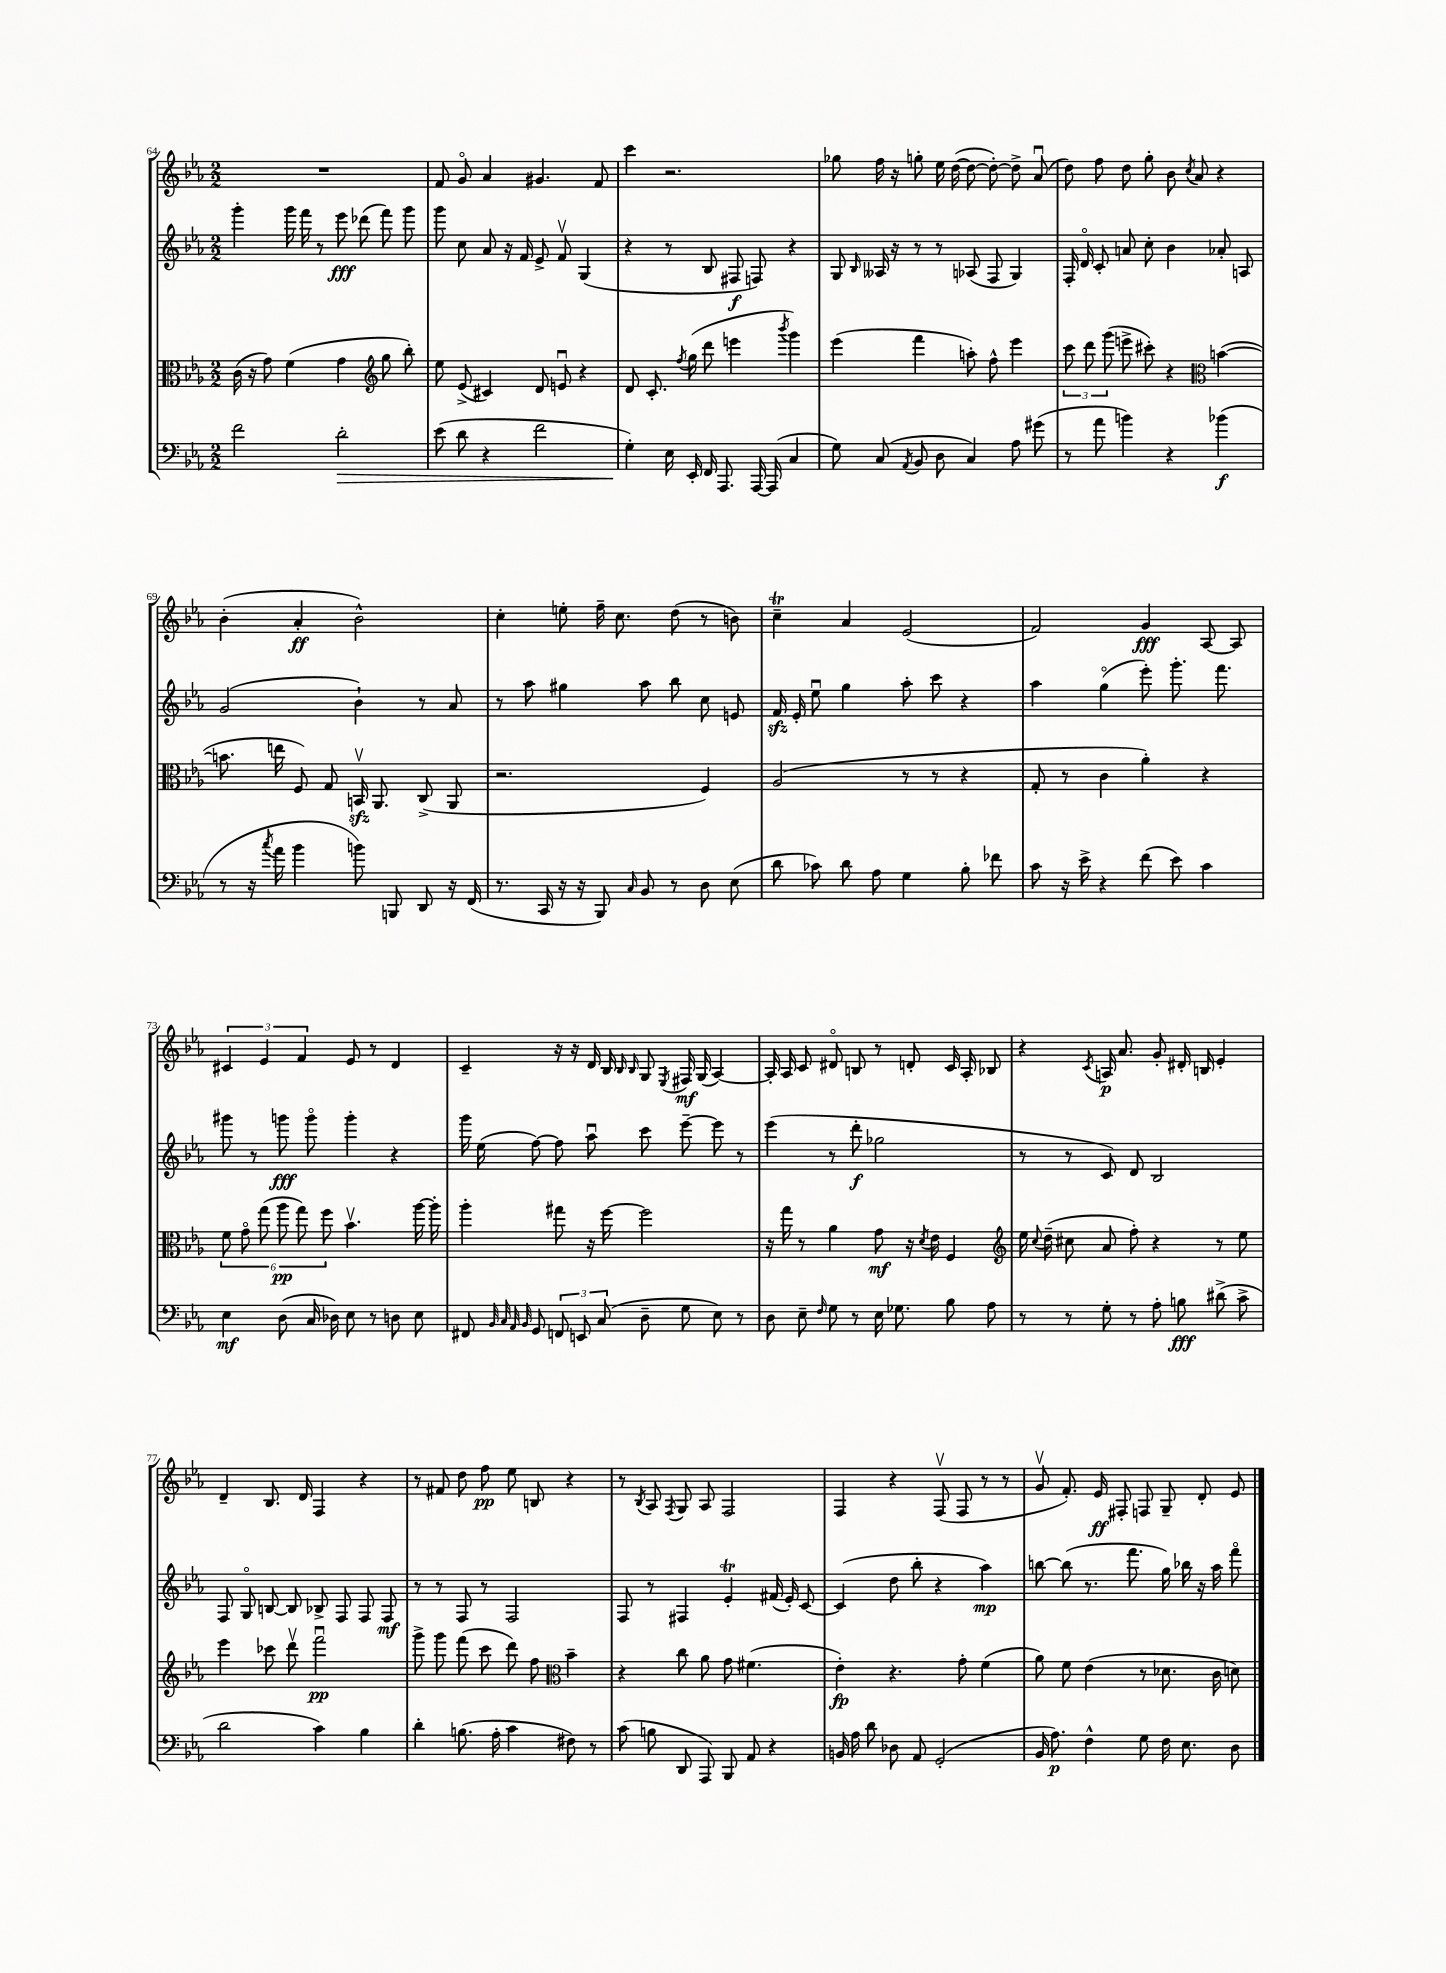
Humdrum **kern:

**kern	**dynam	**kern	**dynam	**kern	**dynam	**kern	**dynam
*part4	*part4	*part3	*part3	*part2	*part2	*part1	*part1
*staff4	*staff4	*staff3	*staff3	*staff2	*staff2	*staff1	*staff1
*clefF4	*	*clefC3	*	*clefG2	*	*clefG2	*
*k[b-e-a-]	*	*k[b-e-a-]	*	*k[b-e-a-]	*	*k[b-e-a-]	*
*M2/2	*	*M2/2	*	*M2/2	*	*M2/2	*
=64	=64	=64	=64	=64	=64	=64	=64
2f\	.	(16c\	.	4ggg'\	.	1r	.
.	.	16r	.	.	.	.	.
.	.	8g\)	.	.	.	.	.
.	.	(4f\	.	16ggg\	.	.	.
.	.	.	.	16fff\	.	.	.
.	.	.	.	8r	.	.	.
!	!LO:HP:b	!	!	!	!	!	!
2d'\	>	4g\	.	8eee-\	fff	.	.
.	.	.	.	(8ddd-X\	.	.	.
*	*	*clefG2	*	*	*	*	*
.	.	8gg\	.	8fff\)	.	.	.
.	.	8bb-'\)	.	8ggg\	.	.	.
=65	=65	=65	=65	=65	=65	=65	=65
(8e-\	.	8ee-\	.	8ggg\	.	8f/	.
8d\	.	(8e-^/	.	8cc\	.	8g/	.
4r	.	4c#X/)	.	8a-/	.	4a-/	.
.	.	.	.	16r	.	.	.
.	.	.	.	16f/	.	.	.
2f\	.	8d/	.	8e-^/	.	4.g#X/	.
.	.	8enu/	.	8fv/	.	.	.
.	.	4r	.	(4G/	.	.	.
.	.	.	.	.	.	8f/	.
=66	=66	=66	=66	=66	=66	=66	=66
4G'\)	.	8d/	.	4r	.	4ccc\	.
.	.	8.c'/	.	.	.	.	.
16E-\	]	.	.	8r	.	2.r	.
.	.	8qff/	.	.	.	.	.
16EE-'/	.	(16gg\	.	.	.	.	.
16FF/	.	8ddd\	.	8B-/	.	.	.
8.AAA-/	.	.	.	.	.	.	.
.	.	4eeen\	.	8F#X/	f	.	.
[16AAA-/	.	.	.	8Fn/)	.	.	.
(16AAA-/]	.	.	.	.	.	.	.
.	.	8qbbb-/	.	.	.	.	.
4C/	.	4ggg\)	.	4r	.	.	.
=67	=67	=67	=67	=67	=67	=67	=67
8G\)	.	(4eee-\	.	8G/	.	8gg-X\	.
.	.	.	.	16qqB-/	.	.	.
(8C/	.	.	.	16A--X/	.	16ff\	.
.	.	.	.	16r	.	16r	.
8qAA-/	.	.	.	.	.	.	.
8BB-/	.	4fff\	.	8r	.	8ggn'\	.
8D\	.	.	.	8r	.	16ee-\	.
.	.	.	.	.	.	([16dd\	.
4C/)	.	8aan'\)	.	(8A-X/	.	8dd\_	.
.	.	8ff^^\	.	8F/	.	8dd'\_)	.
8A-\	.	4eee-\	.	4G/)	.	8dd^\]	.
(8g#X\	.	.	.	.	.	(8a-u/	.
=68	=68	=68	=68	=68	=68	=68	=68
8r	.	12ccc\	.	16F'/	.	8dd\)	.
.	.	.	.	16d/	.	.	.
.	.	12ddd\	.	.	.	.	.
8a-\	.	.	.	8c'/	.	8ff\	.
.	.	(12ggg\	.	.	.	.	.
4bn\)	.	8eeen^\	.	8an/	.	8dd\	.
.	.	8ccc#X'\)	.	8cc'\	.	8gg'\	.
4r	.	4r	.	4b-\	.	8b-\	.
.	.	.	.	.	.	8qcc/	.
.	.	.	.	.	.	8a-/	.
*	*	*clefC3	*	*	*	*	*
(4b-X\	f	([4bn\	.	8a-X'/	.	4r	.
.	.	.	.	8An/	.	.	.
!!LO:LB:g=z
=69	=69	=69	=69	=69	=69	=69	=69
8r	.	8.bn\]	.	(2g/	.	(4b-'\	.
16r	.	.	.	.	.	.	.
8qcc/	.	.	.	.	.	.	.
16a-\	.	16een\	.	.	.	.	.
4b-\	.	8F/)	.	.	.	4a-'/	ff
.	.	8G/	.	.	.	.	.
8bn\)	.	16BBnzzv/	.	4b-`\)	.	2b-^^\)	.
.	.	8.AA-/	.	.	.	.	.
8BBBn/	.	.	.	.	.	.	.
8DD/	.	(8C^/	.	8r	.	.	.
16r	.	8AA-/	.	8a-/	.	.	.
(16FF/	.	.	.	.	.	.	.
=70	=70	=70	=70	=70	=70	=70	=70
8.r	.	2.r	.	8r	.	4cc'\	.
.	.	.	.	8aa-\	.	.	.
16CC/	.	.	.	.	.	.	.
16r	.	.	.	4gg#X\	.	8een'\	.
16r	.	.	.	.	.	.	.
8BBB-/)	.	.	.	.	.	16ff~\	.
.	.	.	.	.	.	8.cc\	.
16qqC/	.	.	.	.	.	.	.
8BB-/	.	.	.	8aa-\	.	.	.
8r	.	.	.	8bb-\	.	(8dd\	.
8D\	.	4F/)	.	8cc\	.	8r	.
(8E-\	.	.	.	8en/	.	8bn\)	.
=71	=71	=71	=71	=71	=71	=71	=71
8d\	.	(2A-/	.	16fzz/	.	4ccT~\	.
.	.	.	.	16e-'/	.	.	.
8c-X\)	.	.	.	8ee-u\	.	.	.
8d\	.	.	.	4gg\	.	4a-/	.
8A-\	.	.	.	.	.	.	.
4G\	.	8r	.	8aa-'\	.	(2e-/	.
.	.	8r	.	8ccc\	.	.	.
8B-'\	.	4r	.	4r	.	.	.
8f-X\	.	.	.	.	.	.	.
=72	=72	=72	=72	=72	=72	=72	=72
8c\	.	8G'/	.	4aa-\	.	2f/)	.
16r	.	8r	.	.	.	.	.
16e-^\	.	.	.	.	.	.	.
4r	.	4c\	.	(4gg\	.	.	.
(8f\	.	4a-'\)	.	8eee-'\)	.	4g/	fff
8e-\)	.	.	.	8.ggg'\	.	.	.
4c\	.	4r	.	.	.	[8A-/	.
.	.	.	.	8.fff\	.	.	.
.	.	.	.	.	.	8A-/]	.
!!LO:LB:g=z
=73	=73	=73	=73	=73	=73	=73	=73
4E-\	mf	12f\	.	8ggg#X\	.	6c#X/	.
.	.	12g\	.	.	.	.	.
.	.	.	.	8r	.	.	.
.	.	(12gg\	.	.	.	6e-/	.
(8D\	.	12aa-\	pp	8gggn\	fff	.	.
.	.	12gg\)	.	.	.	6f/	.
16C/	.	.	.	8ggg\	.	.	.
.	.	12ff\	.	.	.	.	.
16D-X\)	.	.	.	.	.	.	.
8E-\	.	4.b-v\	.	4ggg'\	.	8e-/	.
8r	.	.	.	.	.	8r	.
8Dn\	.	.	.	4r	.	4d/	.
8E-\	.	[16aa-\	.	.	.	.	.
.	.	16aa-'\]	.	.	.	.	.
=74	=74	=74	=74	=74	=74	=74	=74
8FF#X/	.	4aa-'\	.	16ggg\	.	4c~/	.
.	.	.	.	(16ee-\	.	.	.
32qqBB-/	.	.	.	.	.	.	.
32qqC/	.	.	.	.	.	.	.
32qqAA-/	.	.	.	.	.	.	.
32qqBB-/	.	.	.	.	.	.	.
8GG/	.	.	.	[8ff\)	.	.	.
12FFn/	.	8gg#X\	.	8ff\]	.	16r	.
.	.	.	.	.	.	16r	.
12EEn/	.	.	.	.	.	.	.
.	.	16r	.	8aa-u\	.	16d/	.
(12C/	.	.	.	.	.	.	.
.	.	[16ff\	.	.	.	16B-/	.
.	.	.	.	.	.	16qqB-/	.
.	.	.	.	.	.	16qqB-/	.
8D~\	.	2ff\]	.	8ccc\	.	8G/	.
.	.	.	.	.	.	8qE-/	.
8G\	.	.	.	[8eee-~\	.	16F#X/	mf
.	.	.	.	.	.	(16G/	.
8E-\)	.	.	.	8eee-\]	.	[4A-/)	.
8r	.	.	.	8r	.	.	.
=75	=75	=75	=75	=75	=75	=75	=75
8D\	.	16r	.	(4eee-\	.	16A-'/]	.
.	.	16gg\	.	.	.	16A-/	.
8E-~\	.	8r	.	.	.	8c/	.
16qqF/	.	.	.	.	.	.	.
8G\	.	4a-\	.	8r	.	8d#X/	.
8r	.	.	.	8ddd'\	f	8Bn/	.
16E-\	.	8g\	mf	2gg-X\	.	8r	.
8.G-X\	.	.	.	.	.	.	.
.	.	16r	.	.	.	8dn'/	.
.	.	8qd/	.	.	.	.	.
.	.	16e-\	.	.	.	.	.
8B-\	.	4F/	.	.	.	16c/	.
.	.	.	.	.	.	16A-'/	.
8A-\	.	.	.	.	.	8B-X/	.
=76	=76	=76	=76	=76	=76	=76	=76
*	*	*clefG2	*	*	*	*	*
8r	.	16ee-\	.	8r	.	4r	.
.	.	8qqcc/	.	.	.	.	.
.	.	(16dd~\	.	.	.	.	.
8r	.	8cc#X\	.	8r	.	.	.
.	.	.	.	.	.	8qc/	.
8G'\	.	8a-/	.	8c/)	.	16An/	p
.	.	.	.	.	.	8.a-/	.
8r	.	8ff'\)	.	8d/	.	.	.
8A-'\	.	4r	.	2B-/	.	8g'/	.
8Bn\	fff	.	.	.	.	16d#X'/	.
.	.	.	.	.	.	16Bn/	.
(8d#X^\	.	8r	.	.	.	4e-'/	.
8c^\	.	8ee-\	.	.	.	.	.
!!LO:LB:g=z
=77	=77	=77	=77	=77	=77	=77	=77
2d\	.	4eee-\	.	8F/	.	4d~/	.
.	.	.	.	8G/	.	.	.
.	.	8ccc-X\	.	[8Bn/	.	8.B-/	.
.	.	8dddv\	.	8B/]	.	.	.
.	.	.	.	.	.	16d/	.
4c\)	.	2fffu\	pp	8B-X^/	.	4F/	.
.	.	.	.	8F/	.	.	.
4B-\	.	.	.	8F/	.	4r	.
.	.	.	.	8F/	mf	.	.
=78	=78	=78	=78	=78	=78	=78	=78
4d'\	.	8ggg^\	.	8r	.	8r	.
.	.	8ggg\	.	8r	.	8f#X/	.
(8.Bn\	.	(8fff\	.	8F/	.	8dd\	.
.	.	8ccc\	.	8r	.	8ff\	pp
16A-'\	.	.	.	.	.	.	.
4c\	.	8ddd\)	.	2F/	.	8ee-\	.
.	.	8ff\	.	.	.	8Bn/	.
*	*	*clefC3	*	*	*	*	*
8F#X\)	.	4b-~\	.	.	.	4r	.
8r	.	.	.	.	.	.	.
=79	=79	=79	=79	=79	=79	=79	=79
(8c\	.	4r	.	8F/	.	8r	.
.	.	.	.	.	.	8qB-/	.
8Bn\	.	.	.	8r	.	8A-/	.
.	.	.	.	.	.	8qF/	.
8DD/	.	8cc\	.	4F#X/	.	8G/	.
8AAA-/)	.	8a-\	.	.	.	8A-/	.
8BBB-/	.	8g\	.	4e-T'/	.	2F/	.
8AA-/	.	(4.f#X\	.	.	.	.	.
4r	.	.	.	(16f#X/	.	.	.
.	.	.	.	16e-'/)	.	.	.
.	.	.	.	[8c/	.	.	.
=80	=80	=80	=80	=80	=80	=80	=80
16BBn/	.	4e-'\)	fp	(4c/]	.	4F/	.
16A-\	.	.	.	.	.	.	.
8d\	.	.	.	.	.	.	.
8D-X\	.	4.r	.	8dd\	.	4r	.
8AA-/	.	.	.	8bb-'\	.	.	.
(2GG'/	.	.	.	4r	.	(8Fv/	.
.	.	8g'\	.	.	.	8F/	.
.	.	(4f\	.	4aa-\)	mp	8r	.
.	.	.	.	.	.	8r	.
=81	=81	=81	=81	=81	=81	=81	=81
16BB-/	.	8a-\)	.	[8bbn\	.	8gv/	.
8.A-\)	p	.	.	.	.	.	.
.	.	8f\	.	(8bb\]	.	8.f'/)	.
4F^^\	.	(4e-\	.	8.r	.	.	.
.	.	.	.	.	.	16e-/	ff
.	.	.	.	.	.	8F#X'/	.
.	.	.	.	8.fff\	.	.	.
8G\	.	8r	.	.	.	8Fn/	.
16F\	.	8.d-X\	.	16gg\)	.	8G~/	.
8.E-\	.	.	.	16bb-X\	.	.	.
.	.	.	.	16r	.	8d'/	.
.	.	16c\	.	16aa-\	.	.	.
8D\	.	8dn\)	.	8fff\	.	8e-/	.
==	==	==	==	==	==	==	==
*-	*-	*-	*-	*-	*-	*-	*-
